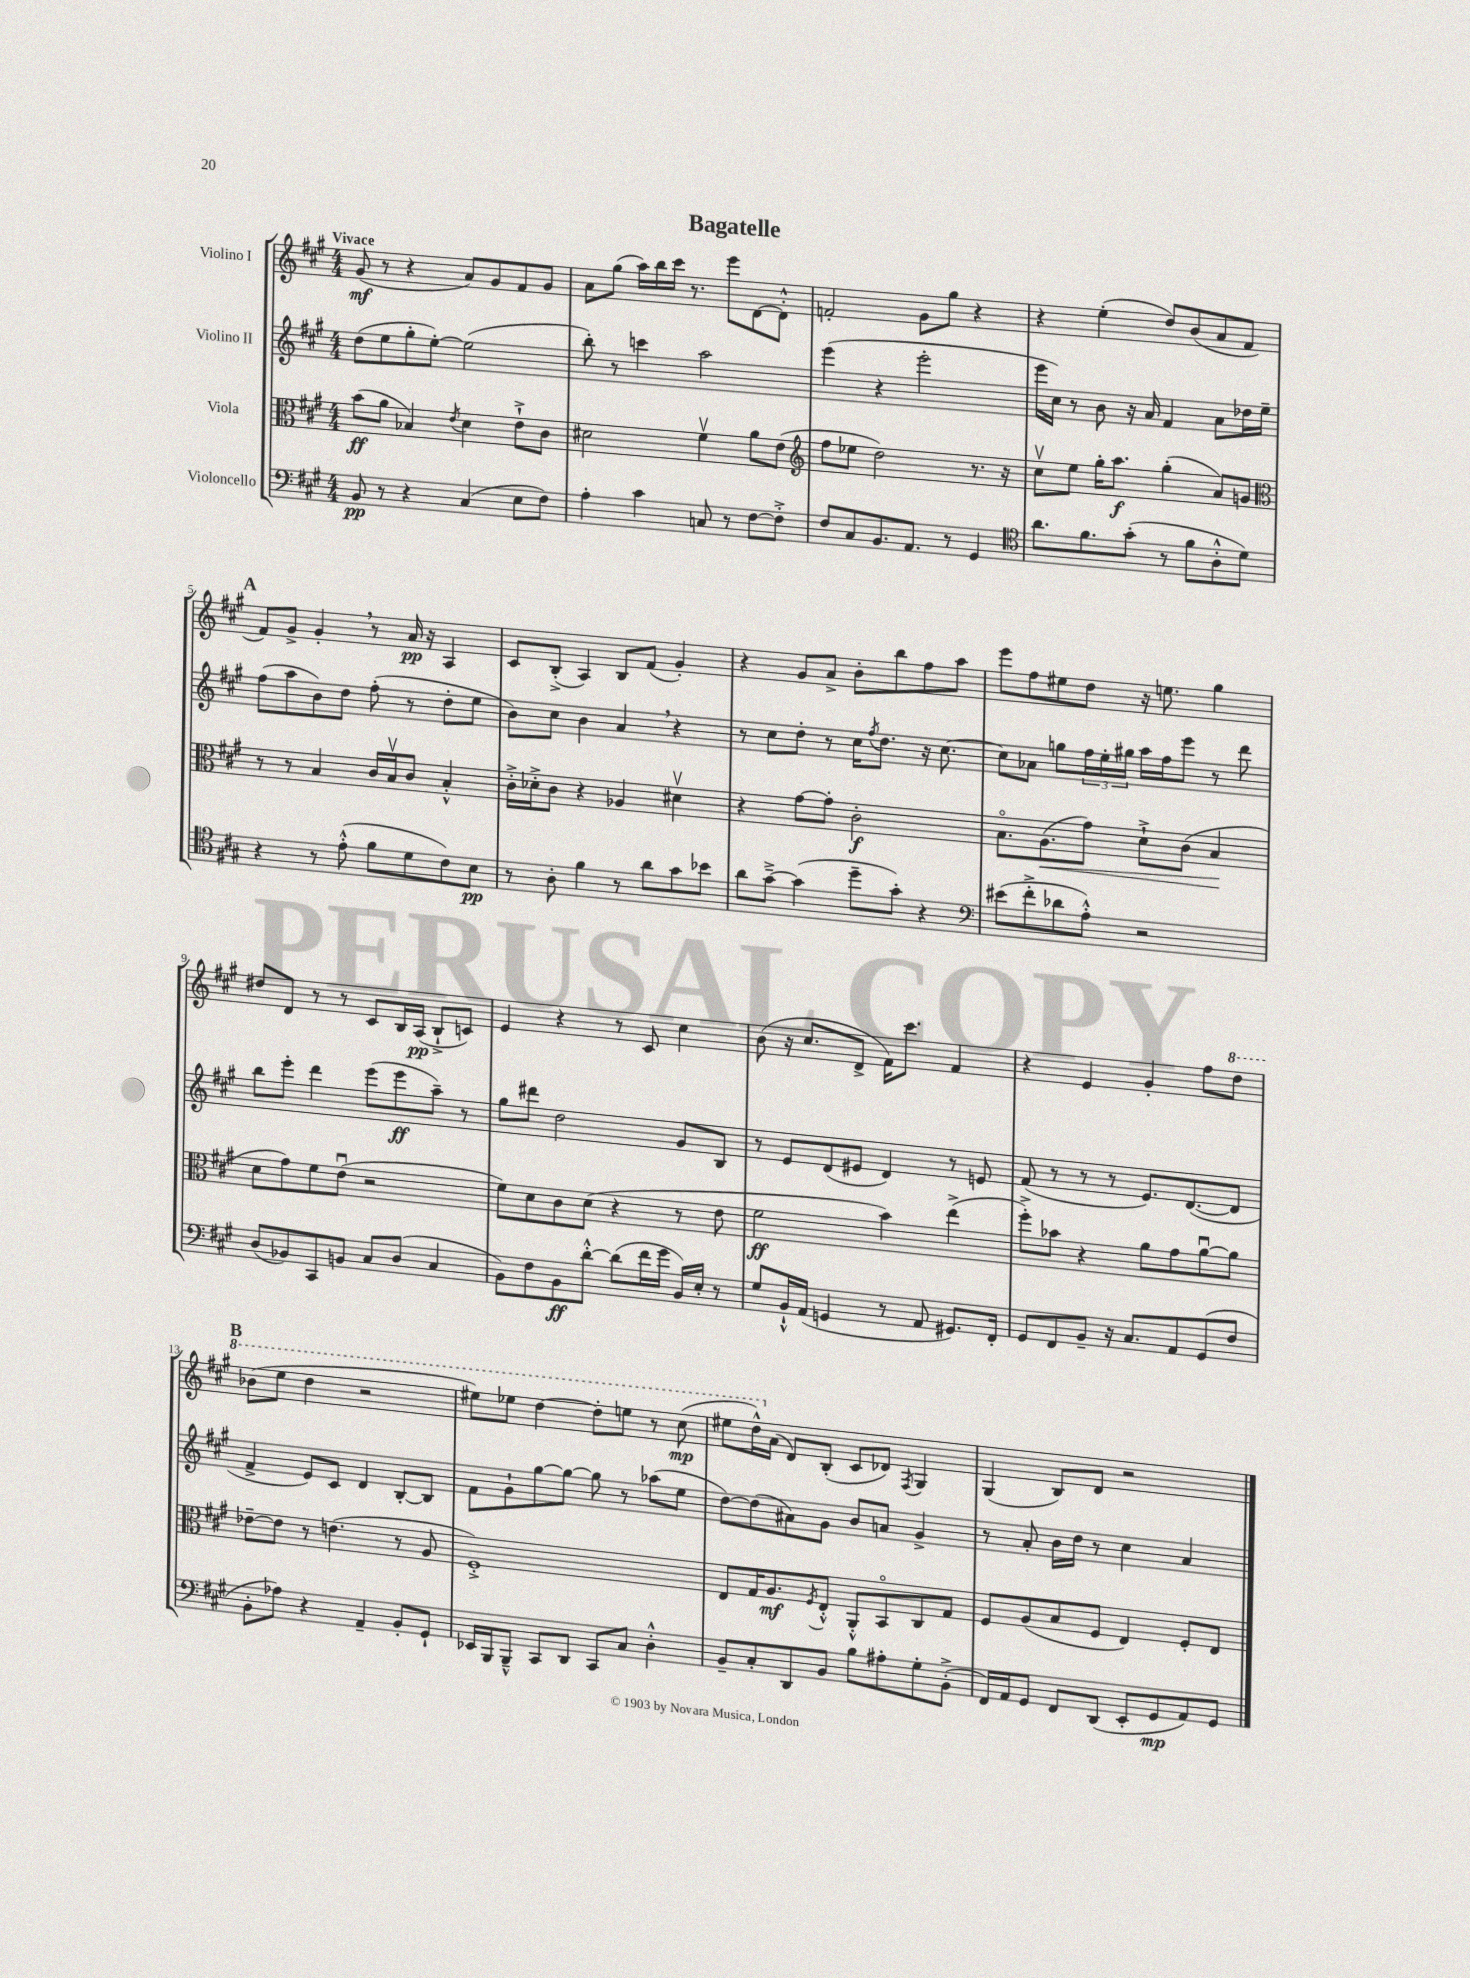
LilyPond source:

\header { title = "Bagatelle" }
<<
\new StaffGroup <<
\new Staff = "s0" \with { instrumentName = "Violino I" } {
    \clef treble \key a \major \numericTimeSignature \time 4/4 \tempo "Vivace"
    gis'8\mf( r8 r4 a'8) gis'8 fis'8 gis'8 |
    a'8 gis''8( a''16) b''16 cis'''16 r8. e'''8 d'8~ d'8-.-^ |
    f'2-. gis'8 gis''8 r4 |
    r4 e''4-.( d''8) b'8( a'8 fis'8 |
    \mark \markup { \bold "A" } fis'8) gis'8-> gis'4-. \breathe r8 a'16\pp r16 a4 |
    cis'8 b8-.->( a4) b8 fis'8( gis'4-.) |
    r4 gis'8 a'8-> b'8-. b''8 fis''8 a''8 |
    e'''8 fis''8 eis''8 d''8 r16 e''8. gis''4 |
    dis''8 d'8 r8 r8 cis'8 b16 a16\pp( b8-!-> c'8) |
    e'4 r4 r8 cis'8 cis''4 |
    b'8( r16 cis''8. d'8-> fis'16) cis'''8. fis'4 |
    r4 e'4 gis'4-. fis''8 \ottava #1 d'''8 |
    \mark \markup { \bold "B" } bes''8( e'''8 d'''4 r2 |
    eis'''8) ees'''8 d'''4~ d'''8-. e'''8 r8 cis'''8\mp( |
    eis'''8 d'''16-^) \ottava #0 a'16( d'8) b8-.( cis'8 des'8) \acciaccatura { fis8 } gis4 |
    gis4( b8) d'8 r2 \bar "|." |
}
\new Staff = "s1" \with { instrumentName = "Violino II" } {
    \clef treble \key a \major \numericTimeSignature \time 4/4
    d''8( e''8 gis''8-. e''8~-.) e''2( |
    b''8-.) r8 c'''4 a''2 |
    e'''4( r4 e'''2-. |
    e'''16 cis''16) r8 b'8 r16 a'16 fis'4 a'8 des''16 e''16-- |
    \mark \markup { \bold "A" } fis''8( a''8 b'8) d''8 fis''8-.( r8 d''8-. e''8 |
    b'8) cis''8 b'4 a'4 \breathe r4 |
    r8 cis''8 d''8-. r8 cis''16 \acciaccatura { fis''8 } d''8. r16 cis''8.~ |
    cis''8 aes'8 g''8 \tuplet 3/2 { fis''16 e''16-. gis''16 } a''16 fis''16 e'''8 r8 d'''8 |
    b''8 e'''8-. d'''4 e'''8( e'''8\ff a''8--) r8 |
    gis''8 dis'''8 d''2 gis'8 b8 |
    r8 e'8 d'8( eis'8 d'4) r8 e'8 |
    fis'8( r8 r8 r8 e'8.) d'8.~( d'8 |
    \mark \markup { \bold "B" } fis'4-> e'8) cis'8 d'4 b8~-. b8 |
    fis'8 gis'8-! gis''8~ gis''8~ gis''8 r8 aes''8( e''8 |
    d''8~) d''8( ais'8) gis'8 b'8 a'8 gis'4-> |
    r8 a'8-. b'16 d''16 r8 cis''4 a'4 \bar "|." |
}
\new Staff = "s2" \with { instrumentName = "Viola" } {
    \clef alto \key a \major \numericTimeSignature \time 4/4
    b'8\ff( a'8 bes4) \acciaccatura { e'8 } d'4 e'8-!-> cis'8 |
    dis'2 fis'4\upbow a'8 e'8( |
    \clef treble fis''8 ees''8 d''2) r8. r16 |
    cis''8\upbow e''8 gis''16-. a''8.\f gis''4-.( a'8) g'8 |
    \mark \markup { \bold "A" } \clef alto r8 r8 b4 cis'16 b16\upbow cis'8 b4-.-^ |
    cis'16-.-> des'16-.-> cis'8 r4 aes4 dis'4\upbow |
    r4 gis'8~ gis'8-. cis'2-.\f |
    b8.\flageolet a8.\<( gis'8) d'8-!-> cis'8( b4\! |
    d'8 gis'8) fis'8 e'8\downbow( r2 |
    fis'8) d'8 cis'8 d'8( r4 r8 e'8 |
    fis'2\ff b'4) e''4->( |
    fis''8-.->) bes'8 r4 a'8 gis'8 a'8~\downbow a'8 |
    \mark \markup { \bold "B" } ees'8~-- ees'8 r8 e'4.( r8 a8 |
    fis1-.->) |
    e8 gis16 a8.\mf \acciaccatura { fis8 } e8-.-^ a,8-.-^ b,8\flageolet cis8 gis8 |
    fis8 a8( b8 fis8 e4) fis8-. e8 \bar "|." |
}
\new Staff = "s3" \with { instrumentName = "Violoncello" } {
    \clef bass \key a \major \numericTimeSignature \time 4/4
    b,8\pp r8 r4 cis4( e8 fis8) |
    a4-. cis'4 c8 r8 fis8~ fis8-.-> |
    fis8 cis8 b,8. a,8. r8 gis,4 |
    \clef tenor a'8. fis'8. gis'8-.( r8 fis'8 a8-.-^ d'8) |
    \mark \markup { \bold "A" } r4 r8 e'8-.-^( fis'8 d'8 cis'8) b8\pp |
    r8 a8-. fis'4 r8 a'8 gis'8 bes'8 |
    a'8 gis'8~---> gis'4( d''8-- gis'8-.) r4 |
    \clef bass eis'8( fis'8-.-> des'8 a8-.-^) r2 |
    d8( bes,8) cis,8 b,8 cis8 d8( cis4 |
    b,8) fis8 b,8\ff d'8~-.-^ d'8( fis'16 gis'16 b,16) e16-. r8 |
    gis8 b,16-!-^ a,16( g,4 r8 a,8 gis,8.) fis,16-. |
    gis,8 fis,8 b,8-- r16 cis8. a,8 gis,8( fis8 |
    \mark \markup { \bold "B" } b,8-. aes8) r4 a,4-- b,8-. gis,8-! |
    ees,16 b,,16 b,,8---^ cis,8 d,8 cis,8 cis8 d4-.-^ |
    b,8-- cis8-. d,8 b,8 b8 ais8-. gis8-. b,8-.->( |
    fis,16) a,16 gis,8 fis,8 d,8( e,8-. gis,8\mp a,8) gis,8 \bar "|." |
}
>>
>>
